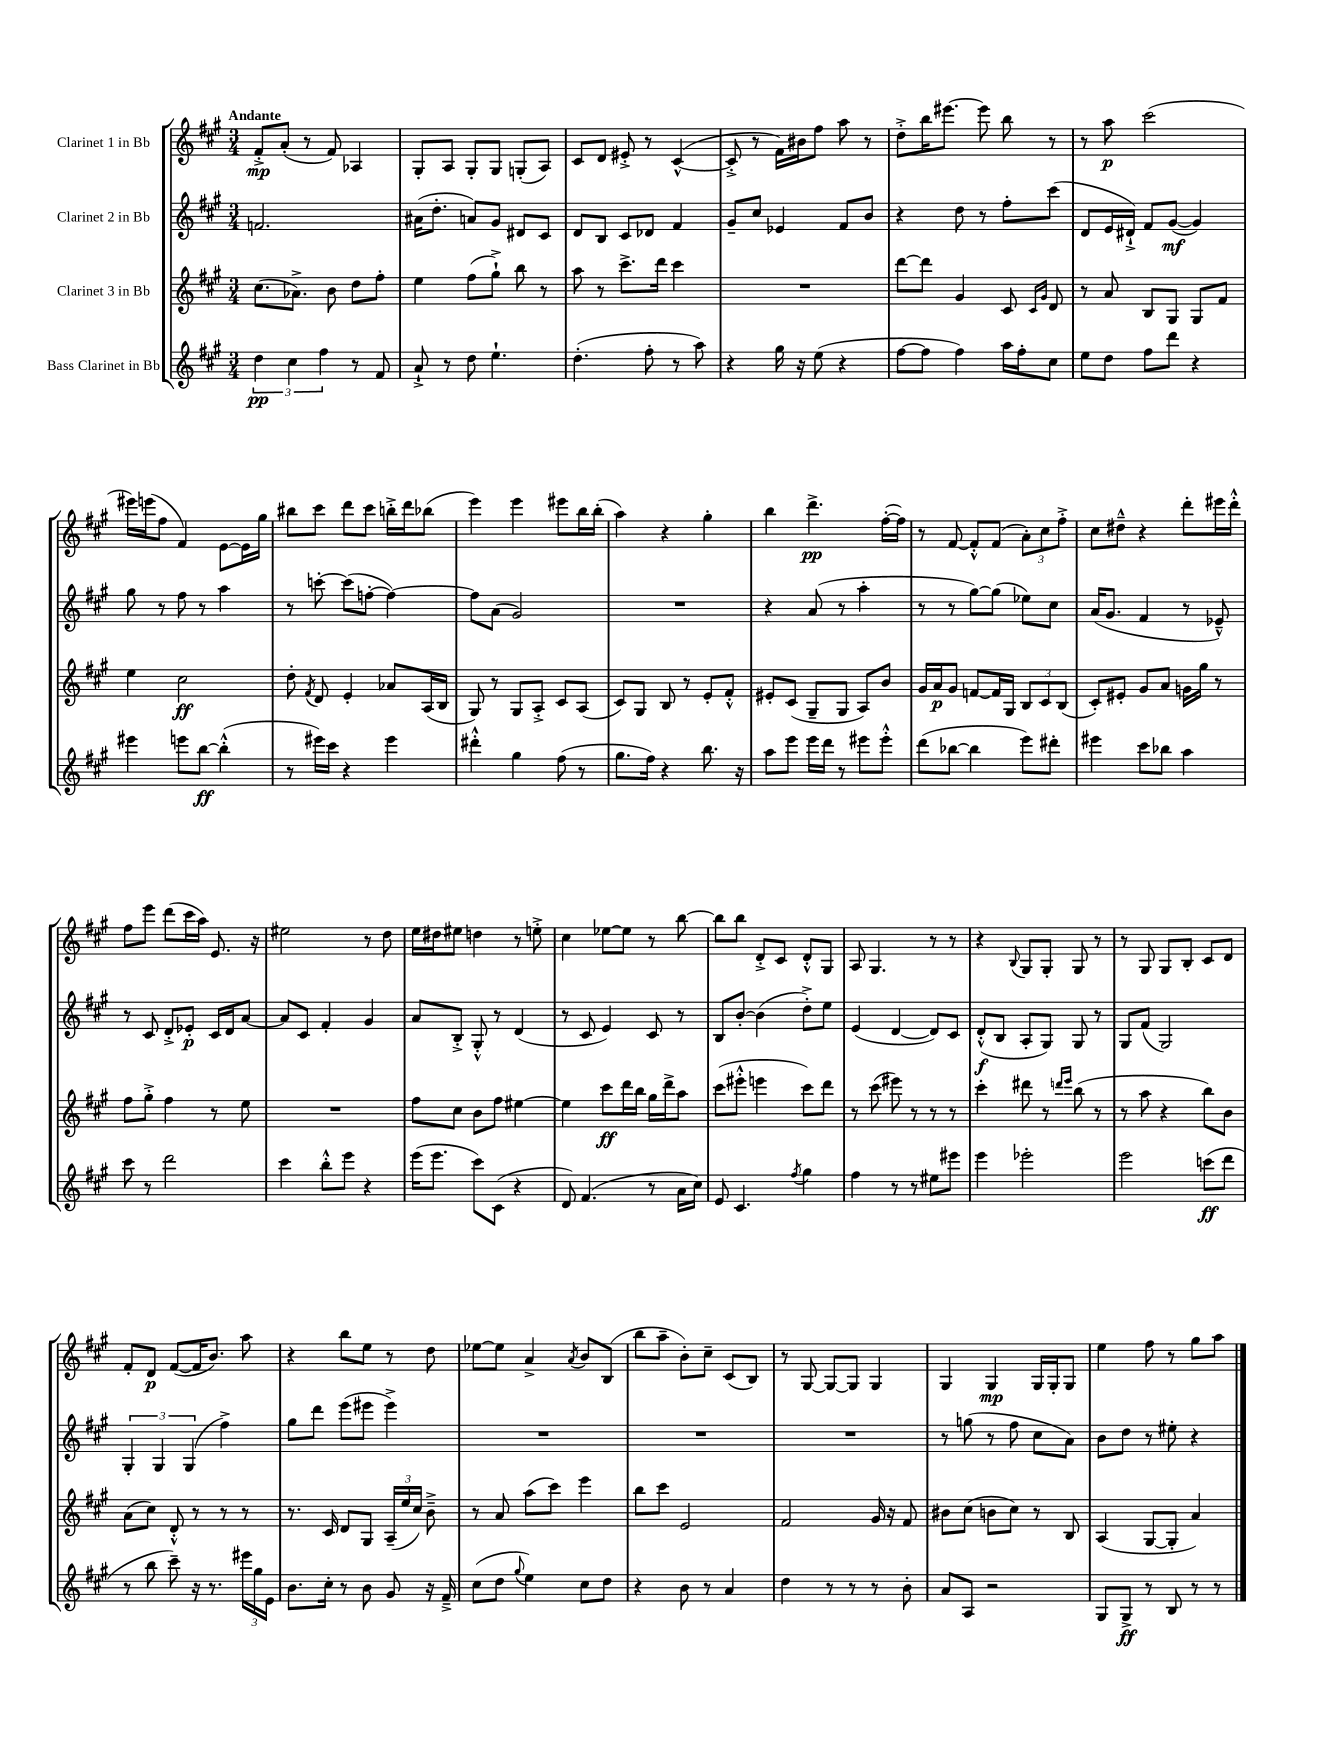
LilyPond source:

<<
\new StaffGroup <<
\new Staff = "s0" \with { instrumentName = "Clarinet 1 in Bb" } {
    \clef treble \key a \major \numericTimeSignature \time 3/4 \tempo "Andante"
    \autoBeamOff fis'8[-.->\mp a'8]-.( r8 fis'8) aes4 |
    gis8[-. a8] gis8[-. gis8] g8[-.( a8]) |
    cis'8[ d'8] eis'8-.-> r8 cis'4~-^( |
    cis'8-.-> r8 fis'16[) bis'16 fis''8] a''8 r8 |
    d''8[-.-> b''16 eis'''8.]~ eis'''8 b''8 r8 |
    r8 a''8\p cis'''2( |
    eis'''16[) e'''16( fis''8] fis'4) e'8[~ e'16 gis''16] |
    bis''8[ cis'''8] d'''8[ cis'''8] b''16[-.-> d'''16 bes''8]( |
    e'''4) e'''4 eis'''8[ b''16 b''16]-.( |
    a''4) r4 gis''4-. |
    b''4 d'''4.->\pp fis''16[~-.( fis''16]) |
    r8 fis'8~ fis'8[-.-^ fis'8]( \tuplet 3/2 { a'8[-.) cis''8 fis''8]-.-> } |
    cis''8[ dis''8]---^ r4 d'''8[-. eis'''16 d'''16]-.-^ |
    fis''8[ e'''8] d'''8[( cis'''16 a''16]) e'8. r16 |
    eis''2 r8 d''8 |
    e''16[ dis''16 eis''8] d''4 r8 e''8-.-> |
    cis''4 ees''8[~ ees''8] r8 b''8~ |
    b''8[ b''8] d'8[-.-> cis'8] d'8[-.-^ gis8] |
    a8 gis4. r8 r8 |
    r4 \appoggiatura { b8 } gis8[ gis8]-. gis8 r8 |
    r8 gis8 gis8[ b8]-. cis'8[ d'8] |
    fis'8[-. d'8]\p fis'8[~( fis'16 b'8.]) a''8 |
    r4 b''8[ e''8] r8 d''8 |
    ees''8[~ ees''8] a'4-> \acciaccatura { a'8 } b'8[ b8]( |
    b''8[ a''8]-- b'8[-.) cis''8]-- cis'8[( b8]) |
    r8 gis8~ gis8[~ gis8] gis4 |
    gis4 gis4\mp gis16[ gis16-. gis8] |
    e''4 fis''8 r8 gis''8[ a''8] \bar "|." |
}
\new Staff = "s1" \with { instrumentName = "Clarinet 2 in Bb" } {
    \clef treble \key a \major \numericTimeSignature \time 3/4
    \autoBeamOff f'2. |
    ais'16[( d''8.]-. a'8[) gis'8] dis'8[ cis'8] |
    d'8[ b8] cis'8[ des'8] fis'4 |
    gis'8[-- cis''8] ees'4 fis'8[ b'8] |
    r4 d''8 r8 fis''8[-. cis'''8]( |
    d'8[ e'16 dis'16]-!->) fis'8[ gis'8]~\mf( gis'4) |
    gis''8 r8 fis''8 r8 a''4 |
    r8 c'''8~-. c'''8[( f''8]~-. f''4~) |
    f''8[ a'8]( gis'2) |
    R2. |
    r4 a'8( r8 a''4-. |
    r8 r8 gis''8[~) gis''8]( ees''8[) cis''8] |
    a'16[( gis'8.] fis'4 r8 ees'8---^) |
    r8 cis'8 d'8[-.-> ees'8]-.\p cis'16[ d'16 a'8]~ |
    a'8[ cis'8] fis'4-. gis'4 |
    a'8[ b8]-.-> gis8-.-^ r8 d'4( |
    r8 cis'8 e'4) cis'8 r8 |
    b8[ b'8]~-. b'4( d''8[-.->) e''8] |
    e'4( d'4~ d'8[) cis'8] |
    d'8[-.-^\f( b8] a8[-. gis8]) gis8 r8 |
    gis8[ fis'8]( gis2) |
    \tuplet 3/2 { gis4-. gis4 gis4( } fis''4->) |
    gis''8[ d'''8] e'''8[( eis'''8] eis'''4->) |
    R2. |
    R2. |
    R2. |
    r8 g''8( r8 fis''8 cis''8[ a'8]) |
    b'8[ d''8] r8 eis''8-. r4 \bar "|." |
}
\new Staff = "s2" \with { instrumentName = "Clarinet 3 in Bb" } {
    \clef treble \key a \major \numericTimeSignature \time 3/4
    \autoBeamOff cis''8.[( aes'8.]->) b'8 d''8[ fis''8]-. |
    e''4 fis''8[( gis''8]-!->) b''8 r8 |
    a''8 r8 cis'''8.[-> d'''16] cis'''4 |
    R2. |
    d'''8[~ d'''8] gis'4 cis'8 \grace { cis'16[ gis'16] } d'8 |
    r8 a'8 b8[ gis8] gis8[ fis'8] |
    e''4 cis''2\ff |
    d''8-. \acciaccatura { fis'8 } d'8 e'4-. aes'8[ a16( b16] |
    gis8) r8 gis8[ a8]-.-> cis'8[ a8]( |
    cis'8[) gis8] b8 r8 e'8[-. fis'8]-.-^ |
    eis'8[-. cis'8]( gis8[-- gis8] a8[) b'8] |
    gis'16[ a'16\p gis'8] f'8[~ f'16 gis16] \tuplet 3/2 { b8[ cis'8 b8]( } |
    cis'8[-.) eis'8]-. gis'8[ a'8] g'16[ gis''16] r8 |
    fis''8[ gis''8]-.-> fis''4 r8 e''8 |
    R2. |
    fis''8[ cis''8] b'8[ fis''8] eis''4~ |
    eis''4 cis'''8[\ff d'''16 b''16] gis''16[ d'''16-> a''8] |
    cis'''8[( eis'''8]-.-^ e'''4 cis'''8[) d'''8] |
    r8 cis'''8( eis'''8) r8 r8 r8 |
    cis'''4-. dis'''8 r8 \grace { d'''16[ e'''16] } b''8( r8 |
    r8 a''8 r4 b''8[) b'8] |
    a'8[( cis''8]) d'8-.-^ r8 r8 r8 |
    r8. cis'16 d'8[ gis8] \tuplet 3/2 { a16[--( e''16 cis''16]) } b'8---> |
    r8 a'8 a''8[( cis'''8]) e'''4 |
    b''8[ cis'''8] e'2 |
    fis'2 gis'16 r16 fis'8 |
    bis'8[ cis''8]( b'8[ cis''8]) r8 b8 |
    a4( gis8[~ gis8]-. a'4) \bar "|." |
}
\new Staff = "s3" \with { instrumentName = "Bass Clarinet in Bb" } {
    \clef treble \key a \major \numericTimeSignature \time 3/4
    \autoBeamOff \tuplet 3/2 { d''4\pp cis''4 fis''4 } r8 fis'8 |
    a'8-!-> r8 d''8 e''4.-! |
    d''4.-.( fis''8-. r8 a''8) |
    r4 gis''16 r16 e''8( r4 |
    fis''8[~ fis''8] fis''4) a''16[ fis''16-. cis''8] |
    e''8[ d''8] fis''8[ d'''8] r4 |
    eis'''4 e'''8[ b''8]~\ff b''4-.-^( |
    r8 eis'''16[) cis'''16] r4 eis'''4 |
    dis'''4-.-^ gis''4 fis''8( r8 |
    gis''8.[ fis''16]) r4 b''8. r16 |
    a''8[ e'''8] e'''16[ d'''16] r8 eis'''8[ eis'''8]-.-^ |
    d'''8[( bes''8]~ bes''4 e'''8[) dis'''8]-. |
    eis'''4 cis'''8[ bes''8] a''4 |
    cis'''8 r8 d'''2 |
    cis'''4 b''8[-.-^ e'''8] r4 |
    e'''16[( e'''8.] cis'''8[) cis'8]( r4 |
    d'8) fis'4.( r8 a'16[ cis''16]) |
    e'8 cis'4. \acciaccatura { fis''8 } gis''4 |
    fis''4 r8 r8 eis''8[ eis'''8] |
    e'''4 ees'''2-. |
    e'''2 c'''8[\ff( d'''8] |
    r8 b''8 cis'''8--) r16 r8. \tuplet 3/2 { eis'''16[ gis''16 e'16] } |
    b'8.[ cis''16]-. r8 b'8 gis'8 r16 fis'16---> |
    cis''8[( d''8] \appoggiatura { gis''8 } e''4) cis''8[ d''8] |
    r4 b'8 r8 a'4 |
    d''4 r8 r8 r8 b'8-. |
    a'8[ a8] r2 |
    gis8[ gis8]->\ff r8 b8 r8 r8 \bar "|." |
}
>>
>>
\layout { \context { \Score \remove "Bar_number_engraver" } }
